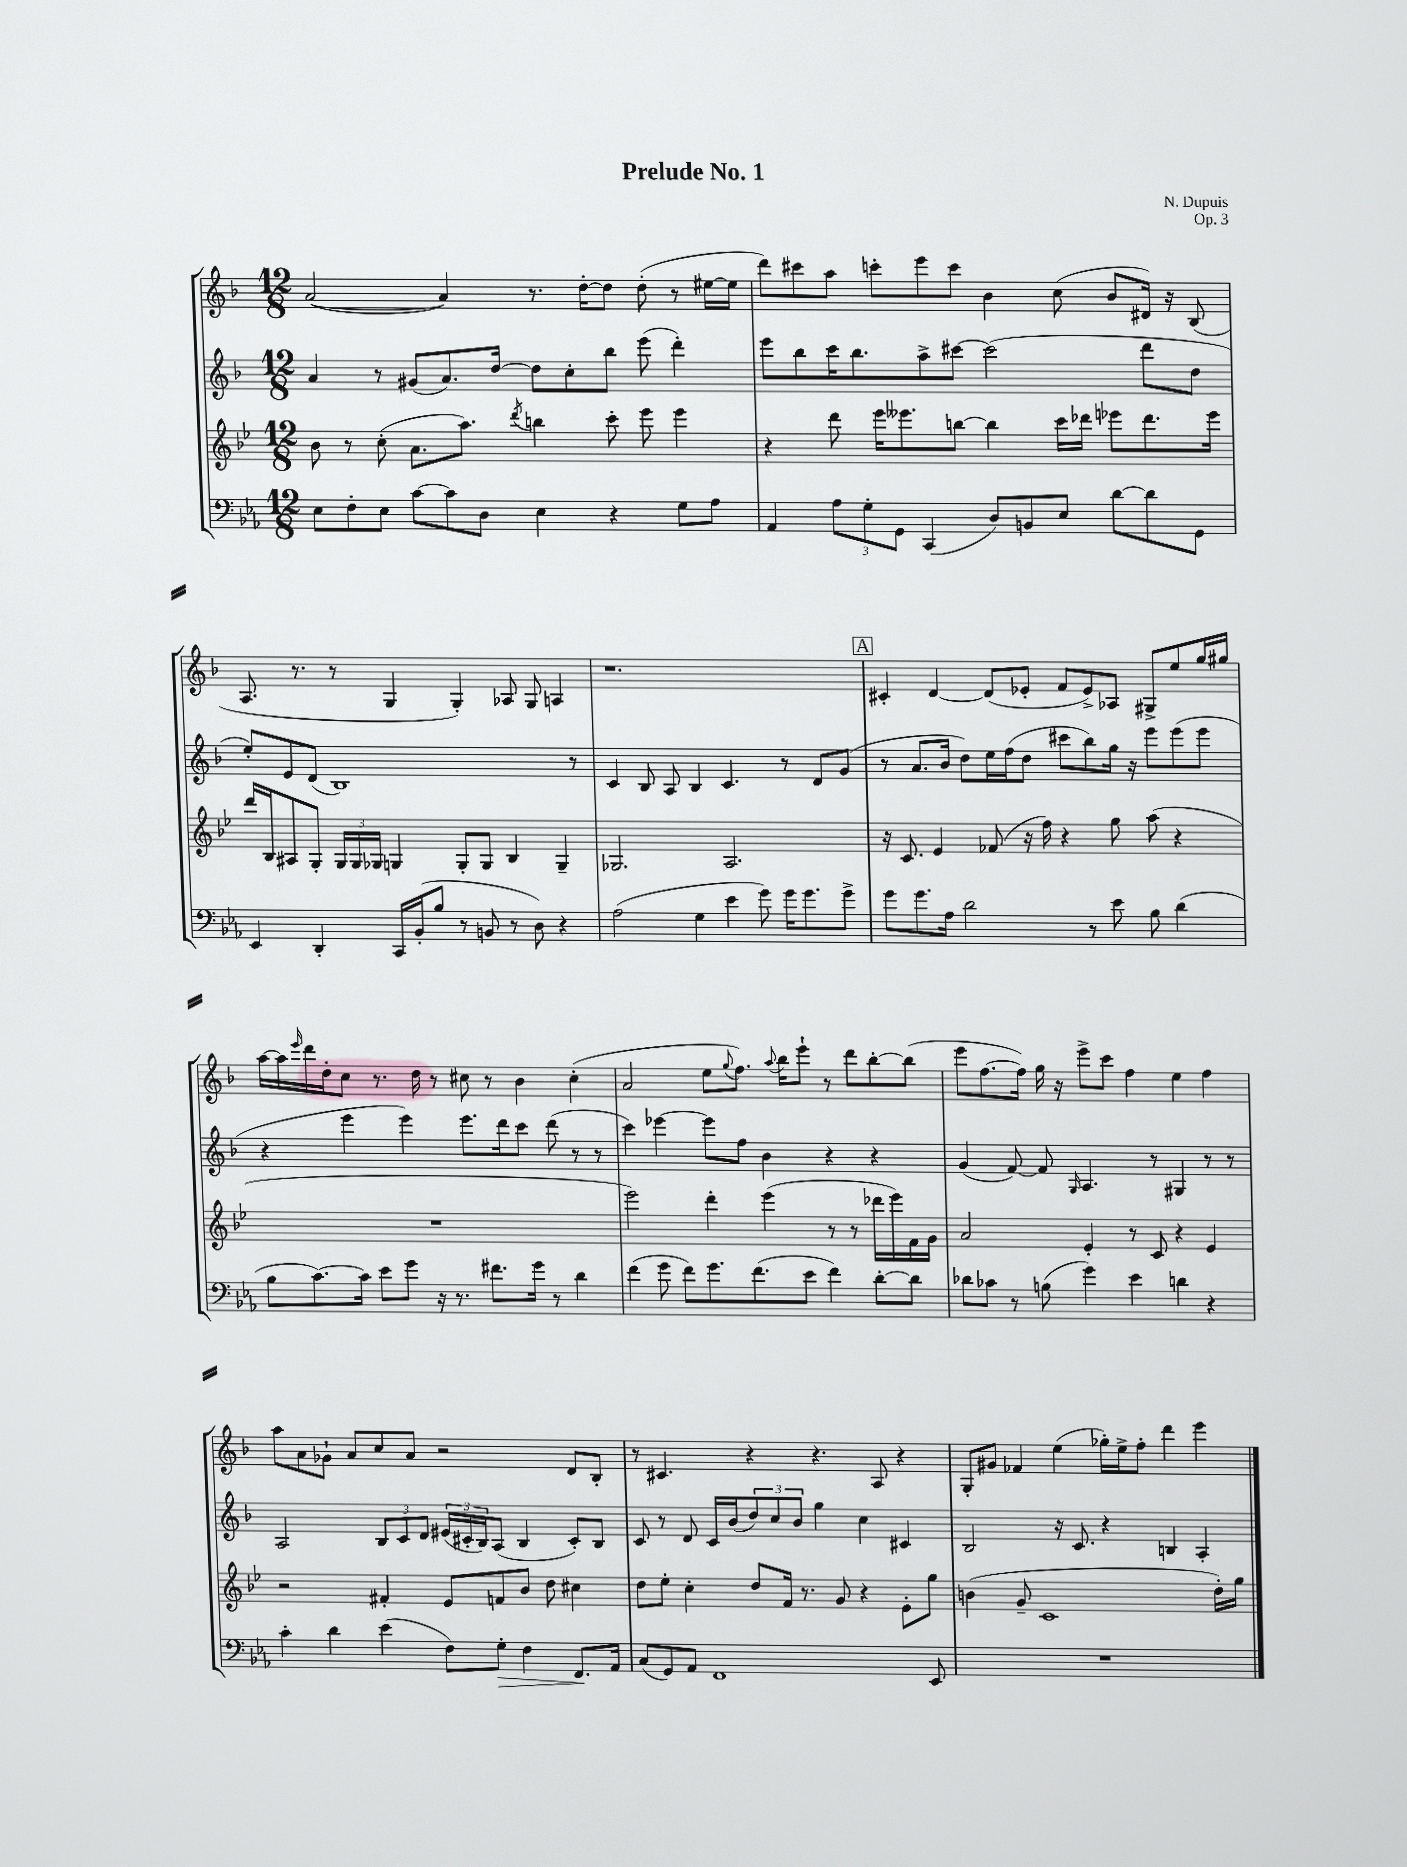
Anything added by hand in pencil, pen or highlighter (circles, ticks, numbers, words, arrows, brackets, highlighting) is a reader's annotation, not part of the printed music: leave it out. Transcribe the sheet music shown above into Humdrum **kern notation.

**kern	**kern	**kern	**kern
*staff4	*staff3	*staff2	*staff1
*clefF4	*clefG2	*clefG2	*clefG2
*k[b-e-a-]	*k[b-e-]	*k[b-]	*k[b-]
*M12/8	*M12/8	*M12/8	*M12/8
8E-	8b-	4a	([2a
8F'	8r	.	.
8E-	(8cc'	8r	.
[8c	8.a	(8g#	.
8c]	.	8.a)	4a])
.	8.aa)	.	.
8D	.	.	.
.	.	[16dd	.
.	8qddd	.	.
4E-	4bb	8dd]	8.r
.	.	8cc'	.
.	.	.	[16dd'
4r	8ccc'	8bb-	8dd]
.	8eee-	(8eee	(8dd'
8G	4eee-	4ddd')	8r
8A-	.	.	[16ee#
.	.	.	16ee#]
=	=	=	=
4AA-	4r	8eee	8ddd)
.	.	8bb-	8ccc#
12A-	8ddd	16ccc	8aa
.	.	8.bb-	.
12G'	.	.	.
.	16eee-	.	8ccc'
12GG	.	.	.
.	8.eee--	.	.
(4CC	.	8aa^	8eee
.	[8bb	[8ccc#	8ccc
8D)	4bb]	(2ccc#]	4b-
8BB	.	.	.
8E-	16ccc	.	(8cc
.	16ddd-	.	.
[8d	8eee-	.	8b-
8d]	8.ddd-	8ddd	16d#)
.	.	.	16r
8GG	.	8dd	(8B-
.	16eee-	.	.
=	=	=	=
4EE-	16ddd	8ee')	8.A
.	16B-	.	.
.	8A#	8e	.
.	.	.	8.r
4DD'	8G'	(8d	.
.	24G	1B-)	8r
.	24G	.	.
.	24G-	.	.
16CC	4G	.	4G
(16BB-'	.	.	.
8B-	.	.	.
8r	8G'	.	4G')
8BB	8G	.	.
8r	4B-	.	8A-
8D)	.	.	8G
4r	4G~	.	4A
.	.	8r	.
=	=	=	=
(2A-	2.G-	4c	1.r
.	.	8B-	.
.	.	8A	.
4G	.	4B-	.
4e-	2.A	4.c	.
8g)	.	.	.
16g	.	8r	.
8.g	.	.	.
.	.	8d	.
8g^	.	(8g	.
=	=	=	=
8g	16r	8r	4c#'
.	8.c	.	.
8.g	.	8.a	.
.	4e-	.	[4d
16A-	.	16b-	.
2d	.	8dd)	.
.	(8f-	16ee	(8d]
.	.	(16ff	.
.	16r	8dd	8e-'
.	16ff)	.	.
.	4r	8ccc#	8f
8r	.	8bb-)	8e-^)
8e-	8gg	16gg	8A-
.	.	16r	.
8B-	(8aa	8eee	8G#^
(4d	4r	(8eee	8ee
.	.	8eee	16gg
.	.	.	16gg#
=	=	=	=
8B-	1.r	4r	[16aa
.	.	.	16aa]
.	.	.	16qqeee
[8.c)	.	.	16ddd
.	.	.	16dd'
.	.	4eee	8cc
16c]	.	.	.
8e-	.	.	8.r
8g	.	4eee)	.
.	.	.	16dd
16r	.	.	8r
8.r	.	.	.
.	.	8.eee	8cc#
8.f#	.	.	8r
.	.	16ddd	.
.	.	8ccc	4b-
16g	.	.	.
8r	.	(8ddd	.
4d	.	8r	(4cc#'
.	.	8r	.
=	=	=	=
(4f	2eee-)	4ccc)	2a
8g	.	[4eee-	.
8f)	.	.	.
8.g	4ddd'	8eee-]	8ee
.	.	.	8qqgg
.	.	8ff	8.ff)
(8.f	.	.	.
.	(4eee-	4b-	.
.	.	.	8qqaa
.	.	.	16bb-
8e-	.	.	8eee`
4f)	8r	4r	8r
.	8r	.	8ddd
[8d'	16ddd-	4r	[8bb-'
.	16eee-)	.	.
8d]	16f	.	(8bb-]
.	16g	.	.
=	=	=	=
8d-	2a	(4g	8eee
8c-	.	.	[8.ff
8r	.	[8f)	.
.	.	.	16ff])
(8B	.	8f]	16gg
.	.	.	16r
.	.	16qqG	.
4g)	4e-'	4.A	8eee^
.	.	.	8ccc
4e-	8r	.	4ff
.	8c	8r	.
4d	4r	4G#	4ee
4r	4e-	8r	4ff
.	.	8r	.
=	=	=	=
4c'	2r	2A	8aa
.	.	.	8a
4d	.	.	8g-`
.	.	.	8a
(4e-	4f#'	12B-	8cc
.	.	12c	.
.	.	.	8a
.	.	12d	.
8F)	8e-	(24e#	2r
.	.	24c#'	.
.	.	24B-)	.
8G'	8f	(8A	.
4F	8b-	4B-	.
.	8dd	.	.
8.FF	4cc#	8c#')	8d
.	.	8B-	8B-'
16AA-	.	.	.
=	=	=	=
(8C	8dd	8c	8r
8GG)	8ee-'	8r	4.c#
8AA-	4cc'	8d	.
1FF	.	16c	.
.	.	(16b-	.
.	8dd	12dd)	4r
.	.	12cc	.
.	16f	.	.
.	.	12b-	.
.	8.r	.	.
.	.	4gg	4.r
.	8g	.	.
.	4r	4cc	.
.	.	.	8A
.	8e-'	4c#	4r
8EE-	8gg	.	.
=	=	=	=
1.r	(4b	2B-	8G'
.	.	.	8g#
.	8g~	.	4f-
.	1c	.	.
.	.	16r	(4ee
.	.	8.c	.
.	.	4r	16gg-')
.	.	.	16ee^
.	.	.	8ff'
.	.	4B	4ddd
.	.	4A'	4eee
.	16dd')	.	.
.	16gg	.	.
==	==	==	==
*-	*-	*-	*-
